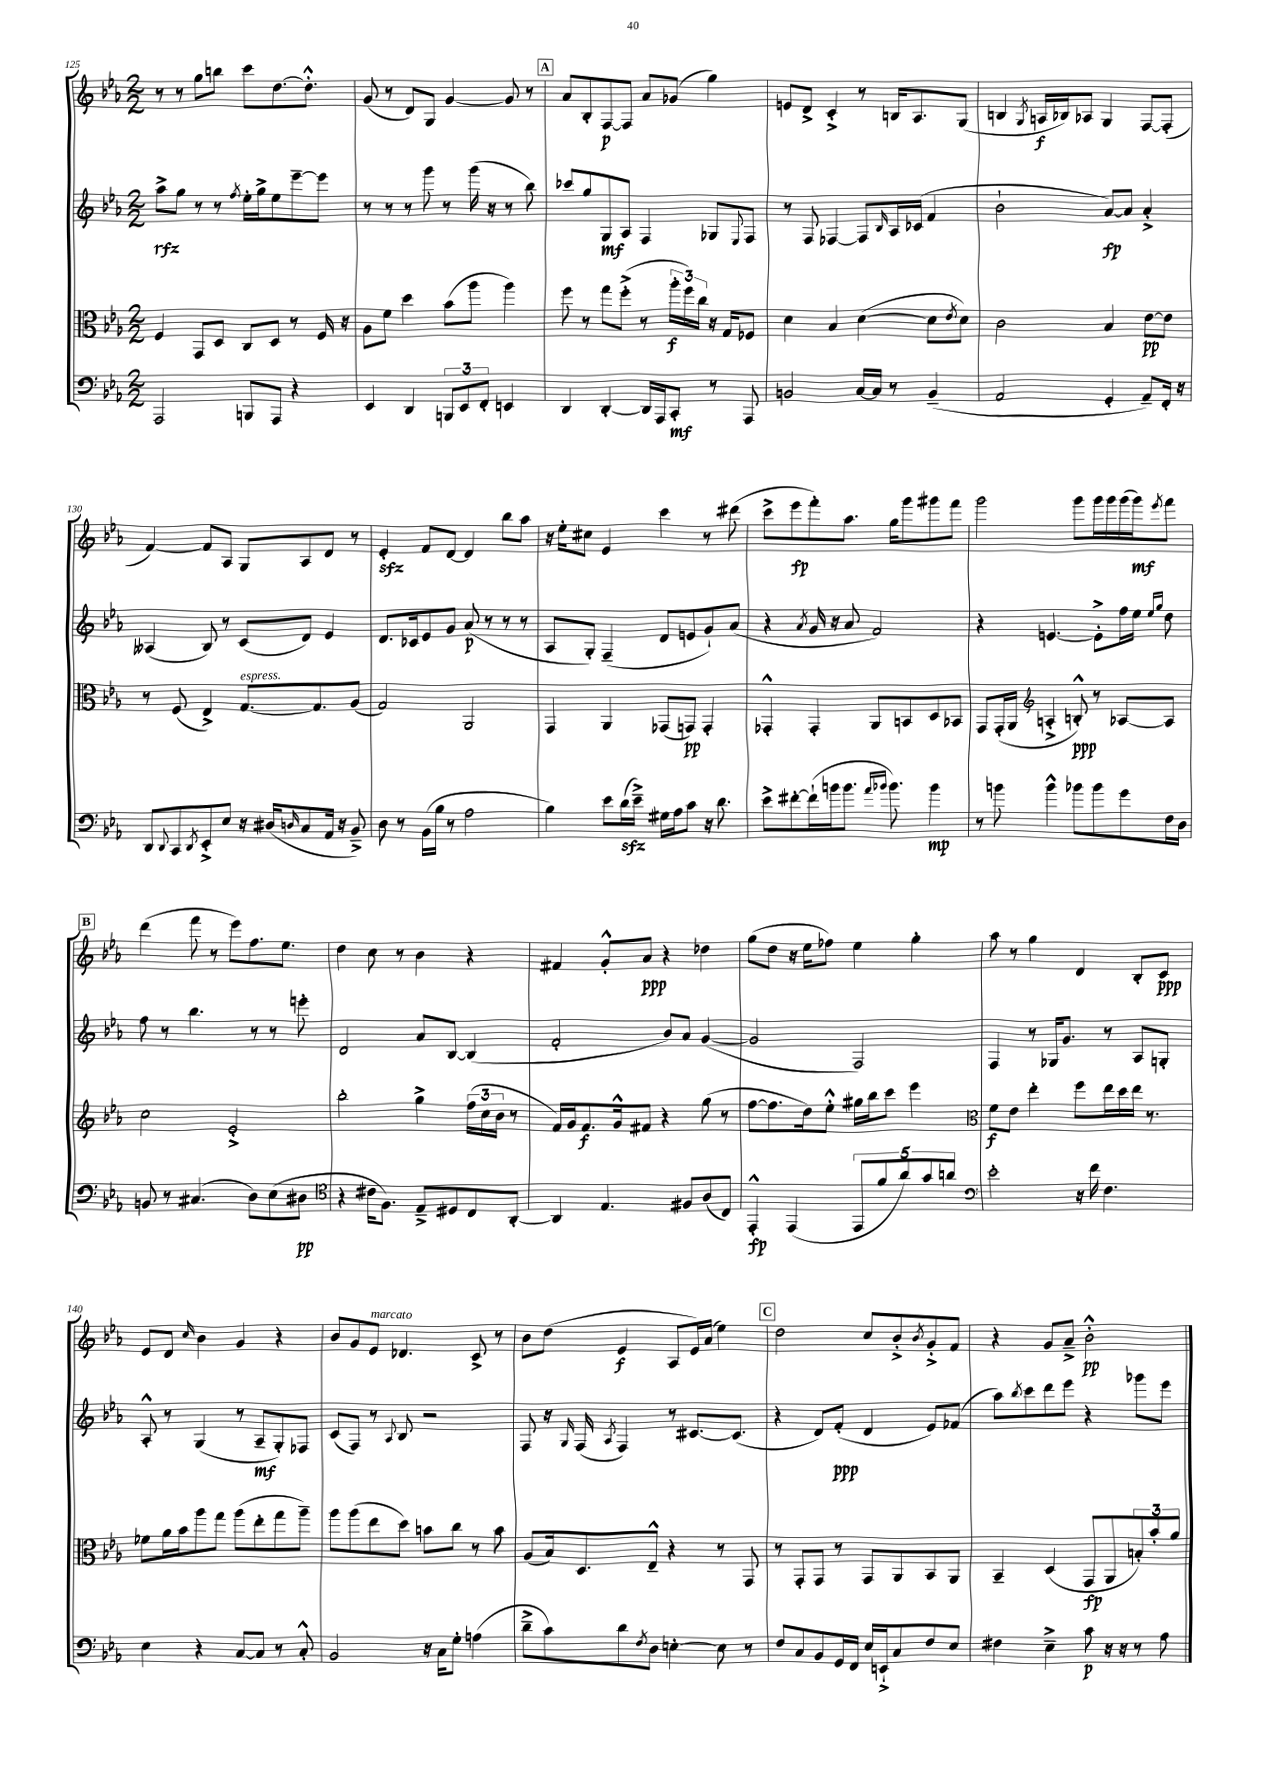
<<
\new StaffGroup <<
\new Staff = "s0" {
    \clef treble \key ees \major \numericTimeSignature \time 2/2
    r8 r8 g''8 b''8 c'''8 d''8.~ d''8.-.-^ |
    g'8( r8 d'8) g8 g'4~ g'8 r8 |
    \mark \markup { \box "A" } aes'8 bes8-. f8~\p f8 aes'8 ges'8( g''4) |
    e'8 d'8-> c'4-.-> r8 b16 aes8. g8( |
    b4 \acciaccatura { g8 } a16\f bes16) aes8 g4 f8~ f8-.( |
    f'4~) f'8 aes8 g8 aes8 d'8 r8 |
    ees'4-.\sfz f'8 d'8~ d'4 bes''8 aes''8 |
    r16 ees''16-. cis''8 ees'4 c'''4 r8 dis'''8( |
    c'''8-> ees'''8\fp f'''8-.) aes''8. g''16 g'''8 gis'''8 f'''8 |
    g'''2 g'''8 g'''16 g'''16 g'''16( g'''16\mf) \acciaccatura { ees'''8 } f'''8 |
    \mark \markup { \box "B" } d'''4( f'''8 r8 ees'''8) f''8. ees''8. |
    d''4 c''8 r8 bes'4 r4 |
    fis'4 g'8-.-^ aes'8\ppp r4 des''4 |
    g''8( d''8 r16 ees''16 fes''8) ees''4 g''4-. |
    aes''8 r8 g''4 d'4 bes8-. c'8\ppp |
    ees'8 d'8 \grace { c''16 } bes'4 g'4 r4 |
    bes'8 g'8 ees'8^\markup { \italic "marcato" } des'4. c'8-> r8 |
    bes'8 d''8( ees'4\f aes8 ees'16) aes'16( ees''4) |
    \mark \markup { \box "C" } d''2 c''8 bes'8-.-> \acciaccatura { bes'8 } g'8-.-> f'8 |
    r4 g'8 aes'8---> bes'2-.-^\pp \bar "|." |
}
\new Staff = "s1" {
    \clef treble \key ees \major \numericTimeSignature \time 2/2
    aes''8->\rfz g''8 r8 r8 \acciaccatura { f''8 } ees''16-. g''16-> ees''8 ees'''8~-- ees'''8 |
    r8 r8 r8 g'''8 r8 g'''16( r16 r8 bes''8) |
    \mark \markup { \box "A" } ces'''8 g''8 g8\mf aes8 f4 ges8 \appoggiatura { ees8 } f8 |
    r8 f8 fes4~ fes8 \grace { bes16 } aes16 ces'16( f'4 |
    bes'2-! aes'8~\fp) aes'8 aes'4-.-> |
    aeses4( bes8) r8 c'8( d'8) ees'4 |
    d'8. ces'16 ees'8 g'8 aes'8\p( r8 r8 r8 |
    aes8 g8-.) f4--( d'8 e'8 g'8-!) aes'8( |
    r4 \acciaccatura { aes'8 } g'16 r16 aes'8 f'2) |
    r4 e'4.~ e'8-.-> f''16 ees''16 \grace { ees''16 g''16 } d''8 |
    \mark \markup { \box "B" } f''8 r8 bes''4. r8 r8 e'''8-. |
    d'2 aes'8 bes8~ bes4( |
    f'2-. bes'8) aes'8 g'4~( |
    g'2 f2) |
    f4 r8 ges16 g'8. r8 aes8 g8-. |
    aes8-.-^ r8 g4( r8 aes8--\mf g8-.) fes8 |
    c'8( f8) r8 \appoggiatura { aes8 } bes8 r2 |
    f8 r16 \grace { g16 } f16( \acciaccatura { aes8 } f4) r8 cis'8.~ cis'8.( |
    \mark \markup { \box "C" } r4 d'8) f'8-.\ppp( d'4 ees'8) fes'8( |
    aes''8) \acciaccatura { bes''8 } c'''8 d'''8 ees'''8 r4 ges'''8 ees'''8 \bar "|." |
}
\new Staff = "s2" {
    \clef alto \key ees \major \numericTimeSignature \time 2/2
    f4 g,8 d8 c8 d8 r8 f16 r16 |
    aes8 f'8 d''4 bes'8( aes''8 aes''4) |
    \mark \markup { \box "A" } f''8 r8 g''8 f''8-.->( r8 \tuplet 3/2 { aes''16-.\f f''16) c''16 } r16 g16 fes8 |
    d'4 bes4 d'4~( d'8 \acciaccatura { ees'8 } d'8) |
    c'2 bes4 ees'8~\pp ees'8 |
    r8 f8( ees4->) g8.~^\markup { \italic "espress." } g8. aes8( |
    g2) aes,2 |
    g,4 aes,4 ges,8( g,8\pp) g,4-. |
    ges,4-.-^ ges,4-. aes,8 b,8 d8 bes,8 |
    g,8 g,16-.( aes,16 \clef treble a4-.-> b8-.-^\ppp) r8 aes8~ aes8 |
    \mark \markup { \box "B" } c''2 ees'2-.-> |
    bes''2-. g''4-> \tuplet 3/2 { f''16( c''16 bes'16 } r8 |
    f'16) g'16 f'8.\f g'16-^ fis'8 r4 g''8( r8 |
    f''8~ f''8. d''16) ees''8-.-^ gis''16 bes''16 c'''8 ees'''4 |
    \clef alto f'8\f ees'8 ees''4-. f''8 ees''16 d''16 ees''16 r8. |
    fes'8 aes'16 bes'16 aes''8 g''8 aes''8( ees''8-. g''8 aes''8--) |
    aes''8 aes''8( ees''8 d''8) b'8 c''8 r8 b'8 |
    aes8( bes16) d8. ees8---^ r4 r8 g,8 |
    \mark \markup { \box "C" } r8 g,8-. g,8 r8 g,8 aes,8 bes,8 aes,8 |
    bes,4-- d4( g,8\fp aes,8 \tuplet 3/2 { b8-.) bes'8-. aes'8 } \bar "|." |
}
\new Staff = "s3" {
    \clef bass \key ees \major \numericTimeSignature \time 2/2
    aes,,2 b,,8 aes,,8 r4 |
    ees,4 d,4 \tuplet 3/2 { b,,8 ees,8 f,8-. } e,4 |
    \mark \markup { \box "A" } d,4 d,4~-. d,16 aes,,16 c,8-.\mf r8 aes,,8 |
    b,2 c16~ c16 r8 b,4--( |
    aes,2 g,4-. aes,8--) f,16-. r16 |
    d,8 \appoggiatura { d,8 } c,8 \acciaccatura { d,8 } ees,8-.-> ees8 r16 dis16( \grace { d16 } c8 aes,16 r16 bes,8--->) |
    d8 r8 bes,16( bes16 r8 aes2 |
    bes4) ees'8 d'16\sfz( ees'16--->) gis16 aes16 c'8 r16 d'8. |
    ees'8-> fis'8~-. fis'16-!( b'16 b'8. \grace { aes'16 bes'16 } bes'8.) bes'4\mp |
    r8 b'8 b'4-^ bes'8 bes'8 g'8 f16 d16 |
    \mark \markup { \box "B" } b,8 r8 cis4.( d8) ees8( dis8\pp |
    \clef tenor r4 cis'16 f8.) ees8---> dis8 c8 aes,8~-. |
    aes,4 ees4. fis8 aes8( c8) |
    ees,4-.-^\fp ees,4( \tuplet 5/4 { ees,8 f'8 aes'8) g'8 a'8 } |
    \clef bass ees'2-. r16 f'16 f4. |
    ees4 r4 c8~ c8 r8 c8-.-^ |
    bes,2 r16 c16 g8-. a4( |
    d'8---> c'8) d'8 \acciaccatura { f8 } d8 e4~-. e8 r8 |
    \mark \markup { \box "C" } f8 c8 bes,8 g,16 f,16 ees16 e,16-!-> c8 f8 ees8 |
    fis4 ees4---> c'8\p r16 r16 r8 aes8 \bar "|." |
}
>>
>>
\layout { \context { \Score currentBarNumber = #125 } }
